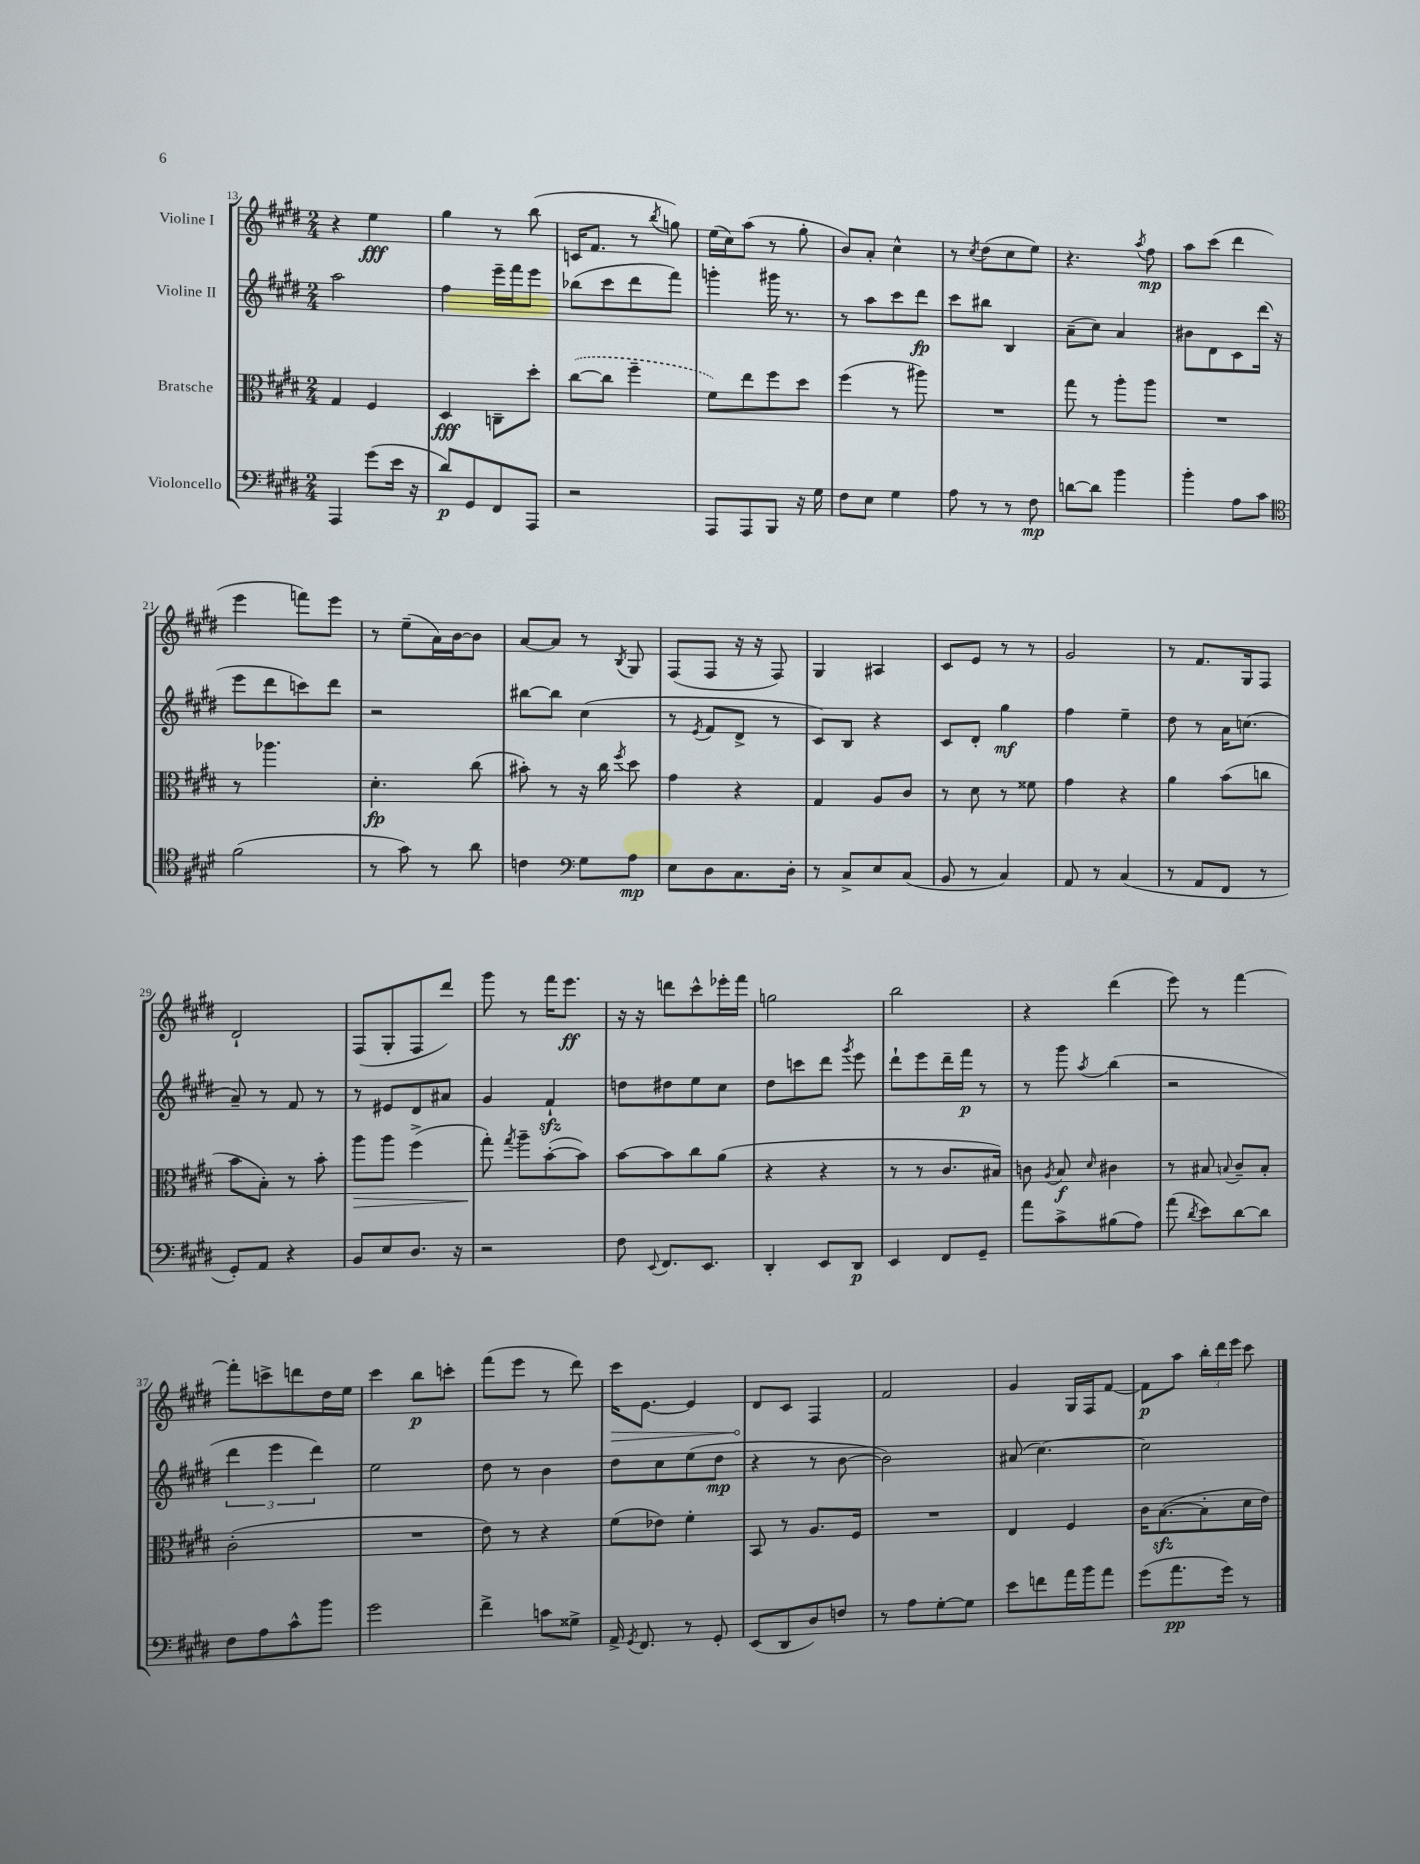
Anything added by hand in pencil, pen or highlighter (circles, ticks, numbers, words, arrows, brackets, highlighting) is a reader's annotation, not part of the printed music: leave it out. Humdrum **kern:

**kern	**dynam	**kern	**dynam	**kern	**dynam	**kern	**dynam
*part4	*part4	*part3	*part3	*part2	*part2	*part1	*part1
*staff4	*staff4	*staff3	*staff3	*staff2	*staff2	*staff1	*staff1
*I"Violoncello	*	*I"Bratsche	*	*I"Violine II	*	*I"Violine I	*
*clefF4	*	*clefC3	*	*clefG2	*	*clefG2	*
*k[f#c#g#d#]	*	*k[f#c#g#d#]	*	*k[f#c#g#d#]	*	*k[f#c#g#d#]	*
*M2/4	*	*M2/4	*	*M2/4	*	*M2/4	*
=13	=13	=13	=13	=13	=13	=13	=13
4AAA/	.	4G#/	.	2aa\	.	4r	.
(8g#\L	.	4F#/	.	.	.	4ee\	fff
16e\Jk	.	.	.	.	.	.	.
16r	.	.	.	.	.	.	.
=14	=14	=14	=14	=14	=14	=14	=14
8d#/L)	p	4D#/	fff	4ff#\	.	4gg#\	.
8GG#/	.	.	.	.	.	.	.
8FF#/	.	8Cn~\L	.	16eee~\LL	.	8r	.
.	.	.	.	16fff#\J	.	.	.
8AAA/J	.	8dd#'\J	.	8eee\J	.	(8bb\	.
=15	=15	=15	=15	=15	=15	=15	=15
2r	.	([8cc#\L	.	(8bb-X\L	.	16cn/KL	.
.	.	.	.	.	.	8.f#/J	.
.	.	8cc#\J]	.	8ccc#\	.	.	.
.	.	4ff#~\	.	8ddd#\	.	8r	.
.	.	.	.	.	.	8qbb/	.
.	.	.	.	8fff#\J)	.	8ggn\)	.
=16	=16	=16	=16	=16	=16	=16	=16
8AAA/L	.	8f#\L)	.	4gggn'\	.	(16ee\LL	.
.	.	.	.	.	.	16cc#\J)	.
8AAA/	.	8ee\	.	.	.	(8aa\J	.
8BBB/J	.	8ff#\	.	16ggg#X\	.	8r	.
.	.	.	.	8.r	.	.	.
16r	.	8dd#\J	.	.	.	8gg#'\	.
16G#\	.	.	.	.	.	.	.
=17	=17	=17	=17	=17	=17	=17	=17
8F#\L	.	(4ff#\	.	8r	.	8b/L)	.
8E\J	.	.	.	8aa\L	.	8a'/J	.
4G#\	.	8r	.	8ccc#\	.	4cc#^^\	.
.	.	8aa#X\)	.	8ddd#\J	fp	.	.
=18	=18	=18	=18	=18	=18	=18	=18
8A\	.	2r	.	8ccc#\L	.	8r	.
.	.	.	.	.	.	8qcc#/	.
8r	.	.	.	8bb#X\J	.	(8dd#\L	.
8r	.	.	.	4B/	.	8cc#\	.
8F#\	mp	.	.	.	.	8ee\J)	.
=19	=19	=19	=19	=19	=19	=19	=19
[8dn\L	.	8gg#\	.	(8a~\L	.	4.r	.
8d\J]	.	8r	.	8cc#\J)	.	.	.
4b\	.	8aa'\L	.	4a/	.	.	.
.	.	.	.	.	.	8qaa/	.
.	.	8aa\J	.	.	.	8ff#\	mp
=20	=20	=20	=20	=20	=20	=20	=20
4b'\	.	2r	.	8b#X\L	.	8aa\L	.
.	.	.	.	8d#\	.	(8ccc#\J	.
8A\L	.	.	.	8c#\	.	4ddd#\	.
8c#\J	.	.	.	(16ddd#\Jk	.	.	.
.	.	.	.	16r	.	.	.
!!LO:LB:g=z
=21	=21	=21	=21	=21	=21	=21	=21
*clefC4	*	*	*	*	*	*	*
(2f#\	.	8r	.	8eee\L	.	4eee\	.
.	.	4.aa-X\	.	8ddd#\	.	.	.
.	.	.	.	8cccn\)	.	8fffn\L)	.
.	.	.	.	8ddd#\J	.	8eee\J	.
=22	=22	=22	=22	=22	=22	=22	=22
8r	.	4.d#'\	fp	2r	.	8r	.
8g#\)	.	.	.	.	.	(8ee~\L	.
8r	.	.	.	.	.	16a\L)	.
.	.	.	.	.	.	[16b\J	.
8a\	.	(8cc#\	.	.	.	8b\J]	.
=23	=23	=23	=23	=23	=23	=23	=23
4cn\	.	8b#X'\)	.	[8bb#X\L	.	[8a/L	.
.	.	8r	.	8bb#\J]	.	8a/J]	.
*clefF4	*	*	*	*	*	*	*
8G#\L	.	16r	.	(4cc#\	.	8r	.
.	.	16cc#\	.	.	.	.	.
.	.	8qff#/	.	.	.	8qB/	.
8A\J	mp	8dd#\	.	.	.	8G#/	.
=24	=24	=24	=24	=24	=24	=24	=24
8E\L	.	4g#\	.	8r	.	(8F#/L	.
.	.	.	.	8qe/	.	.	.
8D#\	.	.	.	8f#/L	.	8F#/J	.
8.C#\	.	4r	.	8d#^/J	.	16r	.
.	.	.	.	.	.	16r	.
.	.	.	.	8r	.	8F#/)	.
16D#'\Jk	.	.	.	.	.	.	.
=25	=25	=25	=25	=25	=25	=25	=25
8r	.	4G#/	.	8c#/L)	.	4G#/	.
8C#^/L	.	.	.	8B/J	.	.	.
8E/	.	8A/L	.	4r	.	4A#X/	.
(8C#/J	.	8c#/J	.	.	.	.	.
=26	=26	=26	=26	=26	=26	=26	=26
8BB/	.	8r	.	8c#/L	.	8c#/L	.
8r	.	8d#\	.	8d#'/J	.	8e/J	.
4C#/)	.	8r	.	4gg#\	mf	8r	.
.	.	8f##X\	.	.	.	8r	.
=27	=27	=27	=27	=27	=27	=27	=27
8AA/	.	4g#\	.	4ff#\	.	2g#/	.
8r	.	.	.	.	.	.	.
(4C#/	.	4r	.	4ee~\	.	.	.
=28	=28	=28	=28	=28	=28	=28	=28
8r	.	4a\	.	8dd#\	.	8r	.
8AA/L	.	.	.	8r	.	8.f#/L	.
8FF#/J	.	(8b\L	.	16a\KL	.	.	.
.	.	.	.	(8.ccn\J	.	16G#/k	.
8r	.	8ccn\J	.	.	.	8F#/J	.
!!LO:LB:g=z
=29	=29	=29	=29	=29	=29	=29	=29
8GG#'/L)	.	8b\L	.	8a~/)	.	2d#`/	.
8AA/J	.	8B'\J)	.	8r	.	.	.
4r	.	8r	.	8f#/	.	.	.
.	.	8b'\	.	8r	.	.	.
=30	=30	=30	=30	=30	=30	=30	=30
!	!	!	!LO:HP:b	!	!	!	!
8BB/L	.	8aa\L	>	8r	.	(8F#/L	.
8E/	.	8aa\J	.	8e#X/L	.	8G#'/	.
8.D#/J	.	(4ff#^\	.	8d#/	.	8F#/	.
.	.	.	.	8a#X/J	.	8ddd#/J)	.
16r	.	.	.	.	.	.	.
=31	=31	=31	=31	=31	=31	=31	=31
2r	.	8gg#'\)	.	4g#/	.	8ggg#\	.
.	.	8qgg#/	.	.	.	.	.
.	.	8aa~\L	]	.	.	8r	.
.	.	([8b'\	.	4f#zz`/	.	16fff#\KL	.
.	.	.	.	.	.	8.eee\J	ff
.	.	8b\J])	.	.	.	.	.
=32	=32	=32	=32	=32	=32	=32	=32
8F#\	.	[8b\L	.	8ddn\L	.	16r	.
.	.	.	.	.	.	16r	.
8qqEE/	.	.	.	.	.	.	.
8.FF#/L	.	8b\]	.	8dd#X\	.	8dddn\L	.
.	.	8cc#\	.	8ee\	.	8ccc#^^\	.
8.EE/J	.	.	.	.	.	.	.
.	.	(8a\J	.	8cc#\J	.	16eee-X'\L	.
.	.	.	.	.	.	16fff#\JJ	.
=33	=33	=33	=33	=33	=33	=33	=33
4DD#'/	.	4r	.	8dd#\L	.	2ggn\	.
.	.	.	.	8cccn\	.	.	.
8EE/L	.	4r	.	8ddd#\J	.	.	.
.	.	.	.	8qggg#/	.	.	.
8DD#/J	p	.	.	8eee\	.	.	.
=34	=34	=34	=34	=34	=34	=34	=34
4EE/	.	8r	.	8ddd#`\L	.	2bb\	.
.	.	8r	.	8eee\	.	.	.
8FF#/L	.	8.c#/L	.	16ddd#~\L	.	.	.
.	.	.	.	16fff#\JJ	p	.	.
8GG#~/J	.	.	.	8r	.	.	.
.	.	16B#X/Jk)	.	.	.	.	.
=35	=35	=35	=35	=35	=35	=35	=35
8a\L	.	8cn\	.	8r	.	4r	.
.	.	8qA/	.	.	.	.	.
8c#^\	.	8B/	f	8ggg#\	.	.	.
.	.	16qqd#/	.	8qaa/	.	.	.
(8B#X\	.	4c#X\	.	(4bb\	.	(4ddd#\	.
8A\J)	.	.	.	.	.	.	.
=36	=36	=36	=36	=36	=36	=36	=36
(8a\	.	8r	.	2r	.	8eee\)	.
8qd#/	.	.	.	.	.	.	.
8e\L)	.	8B#X/	.	.	.	8r	.
.	.	8qqBn/	.	.	.	.	.
[8d#\	.	8c#~/L	.	.	.	[4fff#\	.
8d#\J]	.	8B'/J	.	.	.	.	.
!!LO:LB:g=z
=37	=37	=37	=37	=37	=37	=37	=37
8F#\L	.	(2c#'\	.	6ddd#\	.	8fff#'\L]	.
8A\	.	.	.	.	.	8cccn^\	.
.	.	.	.	6eee\	.	.	.
8c#^^\	.	.	.	.	.	8dddn\	.
.	.	.	.	6ddd#\)	.	.	.
8b\J	.	.	.	.	.	16dd#\L	.
.	.	.	.	.	.	16ee\JJ	.
=38	=38	=38	=38	=38	=38	=38	=38
2g#\	.	2r	.	2ee\	.	4ccc#\	.
.	.	.	.	.	.	8bb\L	p
.	.	.	.	.	.	8cccn'\J	.
=39	=39	=39	=39	=39	=39	=39	=39
4f#^\	.	8e\)	.	8dd#\	.	(8fff#\L	.
.	.	8r	.	8r	.	8eee\J	.
8cn\L	.	4r	.	4b\	.	8r	.
8G##X^\J	.	.	.	.	.	8ddd#\)	.
=40	=40	=40	=40	=40	=40	=40	=40
!	!	!	!	!	!	!	!LO:HP:b
16AA^/	.	(8f#\L	.	8dd#\L	.	16ccc#\KL	>
8qGG#/	.	.	.	.	.	.	.
8.FF#/	.	.	.	.	.	[8.e\J	.
.	.	8e-X\J)	.	8cc#\	.	.	.
8r	.	4f#'\	.	(8ee\	.	4e/]	.
8GG#'/	.	.	.	8dd#\J	mp	.	.
=41	=41	=41	=41	=41	=41	=41	=41
(8EE/L	.	8BB/	.	4r	.	8d#/L	.
8DD#/	.	8r	.	.	.	8c#/J	]
8D#/)	.	8.A/L	.	8r	.	4F#/	.
8Fn/J	.	.	.	[8b\	.	.	.
.	.	16F#/Jk	.	.	.	.	.
=42	=42	=42	=42	=42	=42	=42	=42
8r	.	2r	.	2b\])	.	2f#/	.
8A\L	.	.	.	.	.	.	.
[8G#'\	.	.	.	.	.	.	.
8G#\J]	.	.	.	.	.	.	.
=43	=43	=43	=43	=43	=43	=43	=43
8e\L	.	4E/	.	(8a#X/	.	4g#/	.
8fn\	.	.	.	[4.cc#\)	.	.	.
16a\L	.	4F#/	.	.	.	16G#/LL	.
16b\J	.	.	.	.	.	16F#/J	.
8a\J	.	.	.	.	.	[8f#/J	.
=44	=44	=44	=44	=44	=44	=44	=44
(8g#\L	.	16c#\KL	.	2cc#\]	.	8f#\L]	p
.	.	([8.Bzz\	.	.	.	.	.
8.a\	pp	.	.	.	.	8aa\J	.
.	.	8B'\]	.	.	.	24bb'\LL	.
.	.	.	.	.	.	24ddd#\	.
16g#\Jk)	.	.	.	.	.	.	.
.	.	.	.	.	.	24eee\JJ	.
8r	.	16d#\L	.	.	.	8ccc#\	.
.	.	16e\JJ)	.	.	.	.	.
==	==	==	==	==	==	==	==
*-	*-	*-	*-	*-	*-	*-	*-
